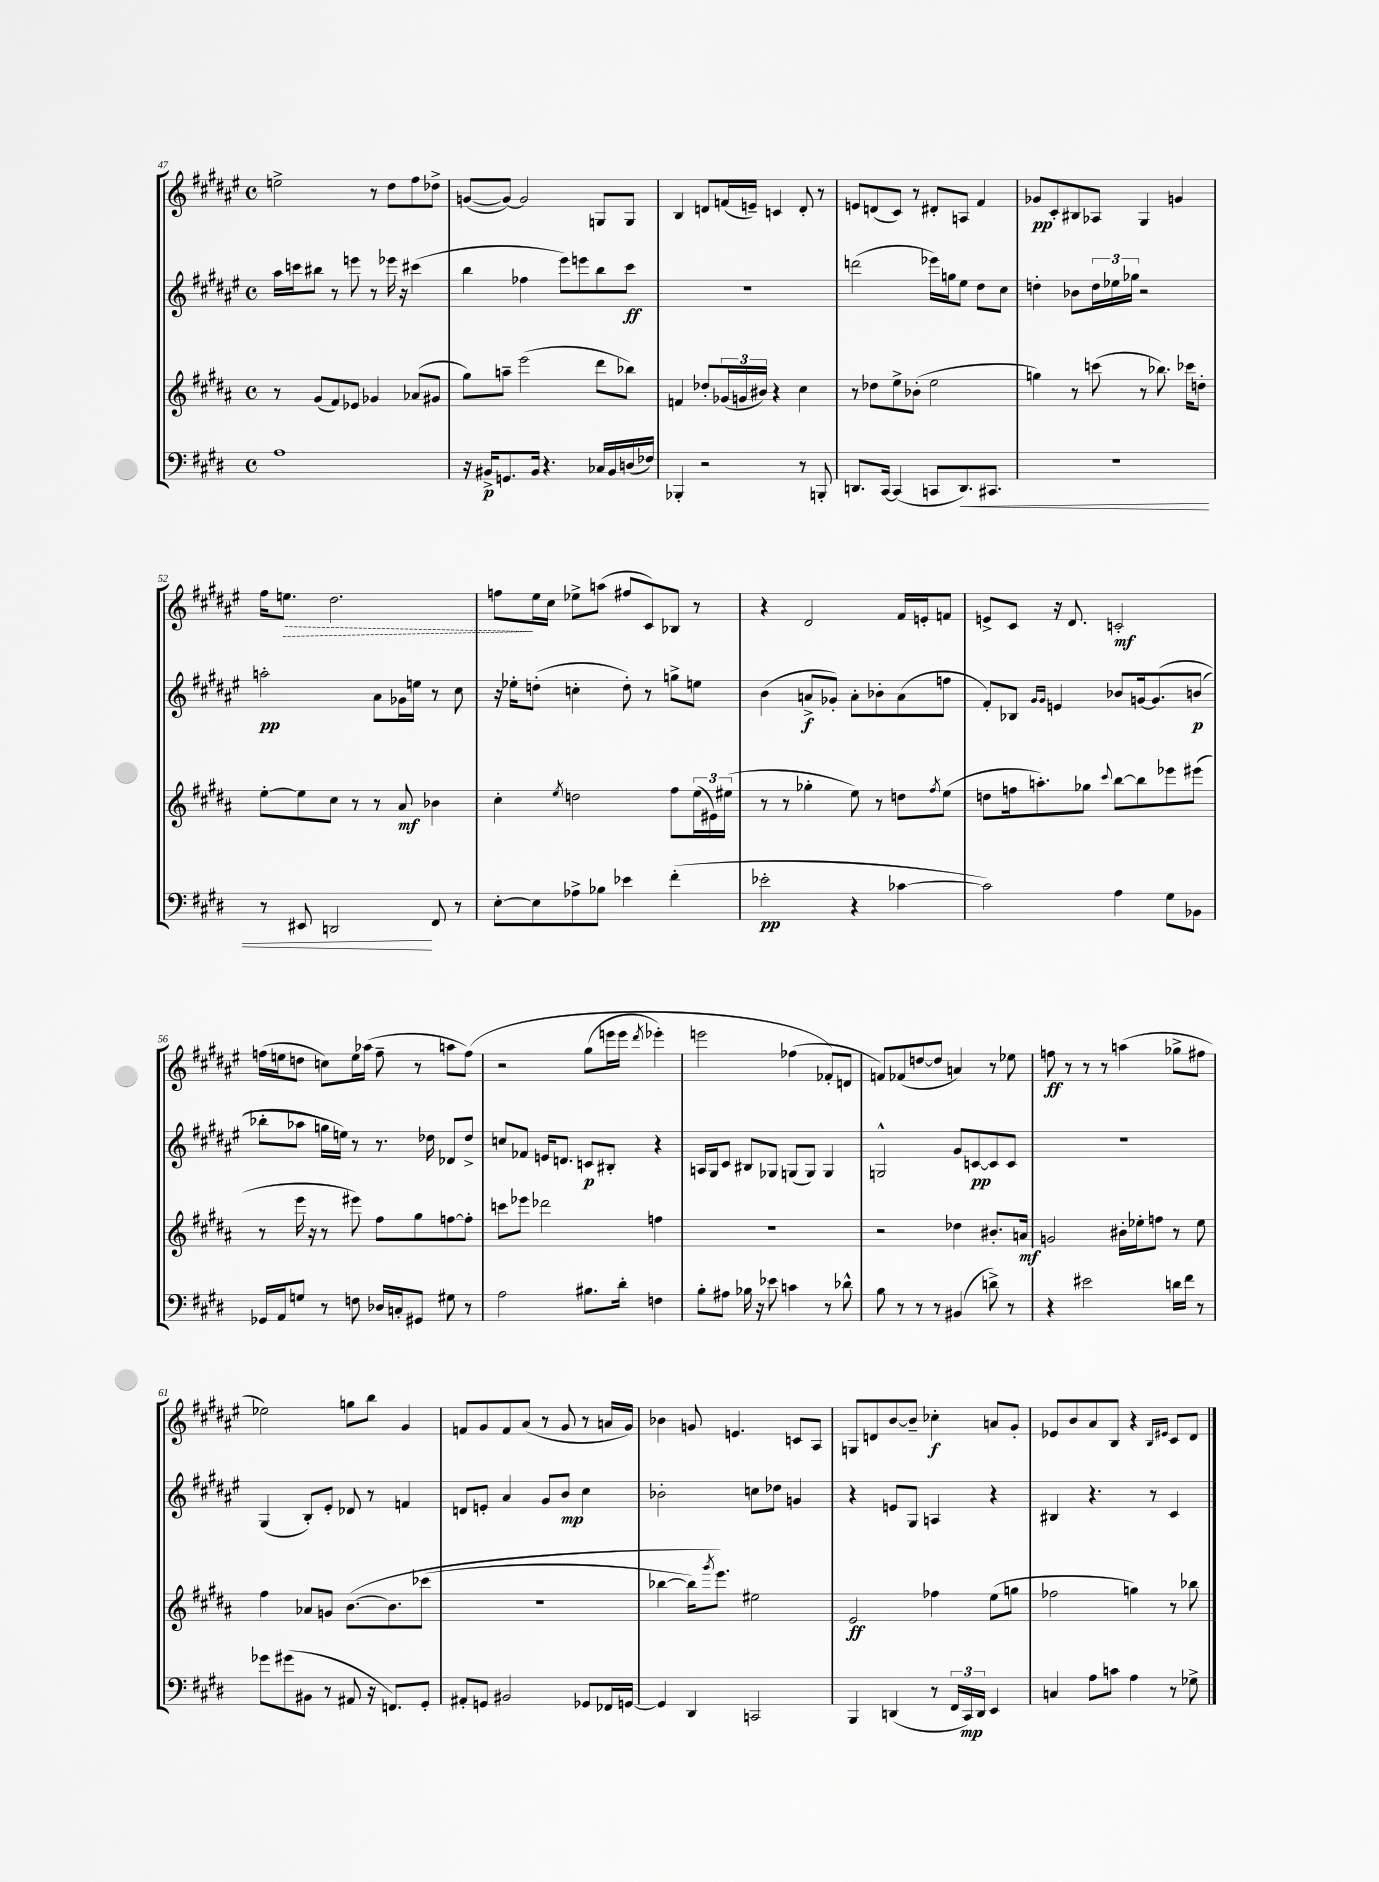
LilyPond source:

<<
\new StaffGroup <<
\new Staff = "s0" {
    \clef treble \key fis \major \defaultTimeSignature \time 4/4
    e''2-> r8 dis''8 fis''8 des''8-> |
    g'8~( g'8~) g'2 g8 g8 |
    b4 d'8 f'16( e'16--) c'4 d'8-. r8 |
    e'8 d'8( cis'8) r8 dis'8-. a8 fis'4 |
    ges'8\pp cis'8-. bis8 aes8 gis4 g'4 |
    fis''16 \once \override Hairpin.style = #'dashed-line e''8.\> dis''2. |
    f''8\! eis''16 cis''16 ees''8-> a''8( fis''8 cis'8) bes8 r8 |
    r4 dis'2 fis'16 e'16-. f'8 |
    e'8-> cis'8 r16 dis'8. c'2-.\mf |
    f''16( e''16 d''8 c''8) e''16 aes''16( f''8-- r8 a''8 f''8)\( |
    r2 gis''8( e'''16 e'''16 \acciaccatura { dis'''8 } ees'''4-.) |
    e'''2 fes''4( fes'8-.\) d'8 |
    f'8) fes'8( d''8~ d''8 a'4) r8 ees''8 |
    f''8\ff r8 r8 r8 a''4( ges''8-> fis''8 |
    ees''2) g''8 b''8 gis'4 |
    f'8 gis'8 f'8 ais'8( r8 gis'8 r8 a'16 gis'16) |
    bes'4 g'8 e'4. c'8 ais8 |
    g8 d'8 b'8~ b'8-- ces''4-.\f a'8 gis'8-. |
    ees'8 b'8 ais'8 b8 r4 \grace { b16 eis'16 } cis'8 dis'8 \bar "|." |
}
\new Staff = "s1" {
    \clef treble \key fis \major \defaultTimeSignature \time 4/4
    ais''16 c'''16 bis''8 r8 e'''8 r8 ees'''16 r16 cis'''4( |
    b''4 fes''4 eis'''8) e'''8 b''8 cis'''8\ff |
    R1 |
    d'''2( ees'''16) g''16 eis''8 dis''8 cis''8 |
    d''4-. bes'8 \tuplet 3/2 { d''16 ees''16 ges''16 } r2 |
    a''2-.\pp ais'8 ges'16 e''16 r8 cis''8 |
    r16 ees''16-. d''8-.( c''4-. d''8-.) r8 g''8-> e''8 |
    b'4( a'8->\f ges'8-.) a'8-. bes'8-. a'8( f''8 |
    fis'8-.) bes8 \grace { gis'16 gis'16 } e'4 bes'8 g'16~ g'8.\( b'8\p( |
    bes''8-. aes''8 g''16) e''16\) r8 r8. des''16 des'8 des''8-> |
    c''8 fes'8 e'16 d'8. c'8\p bis8-. r4 |
    a16 gis16 cis'8 bis8 ges8 g8( g8) g4 |
    g2-^ gis'8 c'8~\pp c'8 c'8 |
    r1 |
    gis4( b8-.) eis'8-. des'8 r8 f'4 |
    d'8 e'8-. ais'4 gis'8 b'8\mp cis''4 |
    bes'2-. c''8 des''8 g'4 |
    r4 e'8 gis8 a4 r4 |
    bis4 r4. r8 cis'4 \bar "|." |
}
\new Staff = "s2" {
    \clef treble \key b \major \defaultTimeSignature \time 4/4
    r8 gis'8( fis'8) ees'8 ges'4 aes'8( gis'8 |
    gis''8) a''8-- e'''2( dis'''8 bes''8) |
    f'4 des''8-. \tuplet 3/2 { ges'16( g'16 bis'16) } r4 cis''4 |
    r8 des''8 e''8-> bes'8-.( e''2 |
    g''4) r8 c'''8( r8 bes''8.) ces'''16 d''8-. |
    e''8~-. e''8 cis''8 r8 r8 ais'8\mf bes'4 |
    cis''4-. \acciaccatura { e''8 } d''2 fis''8 \tuplet 3/2 { e''16( eis'16) eis''16( } |
    r8 r8 ges''4-. e''8) r8 d''8 \acciaccatura { fis''8 } e''8( |
    d''8 f''16 a''8.-.) ges''8 \appoggiatura { cis'''8 } b''8~ b''8 ees'''8 eis'''8( |
    r8 e'''16 r16 r8 eis'''8) fis''8 gis''8 f''8~ f''8-. |
    c'''8 ees'''8 des'''2 f''4 |
    R1 |
    r2 des''4 bis'8.-. a'16\mf |
    g'2 bis'16-. ees''16-. f''8 r8 ees''8 |
    fis''4 aes'8 g'8 b'8.~\( b'8. ces'''8( |
    r1 |
    bes''4~ bes''16) \acciaccatura { gis'''8 } e'''8.\) eis''2 |
    e'2\ff fes''4 e''8( g''8 |
    fes''2 g''4) r8 bes''8 \bar "|." |
}
\new Staff = "s3" {
    \clef bass \key e \major \defaultTimeSignature \time 4/4
    a1 |
    r16 bis,16->\p g,8. bis,16 r4. ces16 bis,16 d16( fes16) |
    bes,,4-. r2 r8 b,,8-. |
    d,8. cis,16~ cis,4( c,8 d,8.\<) cis,8. |
    R1 |
    r8 eis,8 d,2\! fis,8 r8 |
    e8~-. e8 aes8-> bes8 ees'4 fis'4-.( |
    ees'2-.\pp r4 ces'4~ |
    ces'2) a4 gis8 bes,8 |
    ges,16 a,16 g8 r8 f8 des16 c16-. gis,8 gis8 r8 |
    a2 bis8. dis'16-. f4 |
    b8-. ais8 bes16 r16 ees'8 c'4 r8 des'8-^ |
    b8 r8 r8 r8 bis,4( d'8->) r8 |
    r4 eis'2 d'16 fis'16 r8 |
    ges'8 gis'8( bis,8 r8 ais,8 r16 f,8.) gis,8-. |
    ais,8-. g,8 bis,2 ges,8 fes,16 g,16~ |
    g,4 dis,4 c,2 |
    b,,4 d,4( r8 \tuplet 3/2 { fis,16 cis,16\mp) d,16 } e,4 |
    c4 a8 c'8 a4 r8 ges8-> \bar "|." |
}
>>
>>
\layout { \context { \Score currentBarNumber = #47 } }
